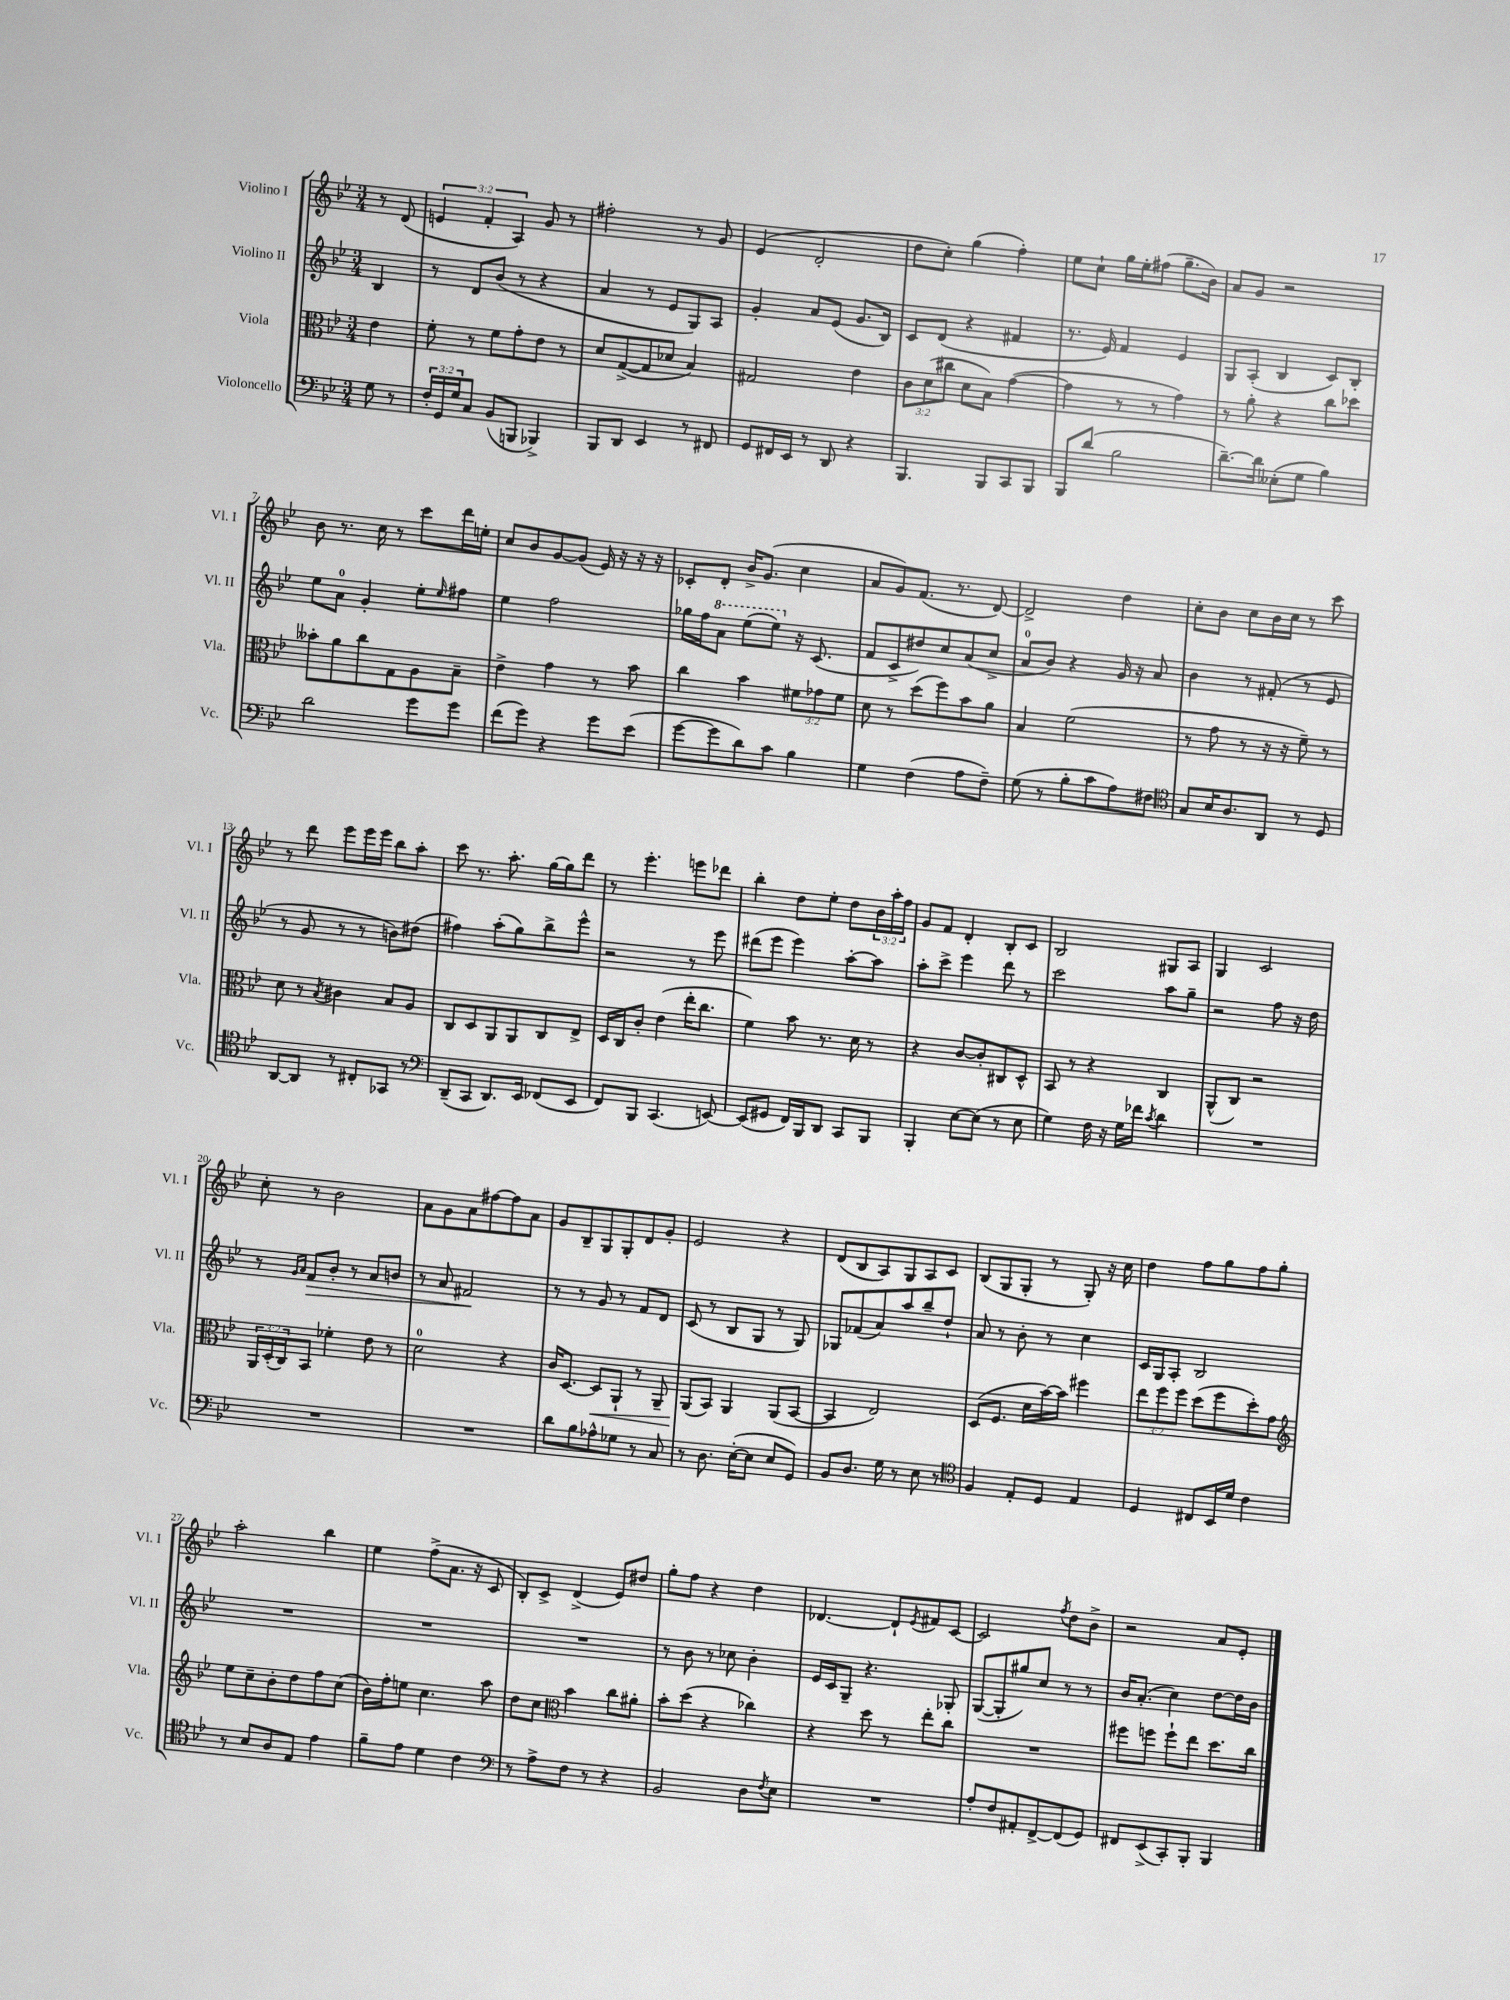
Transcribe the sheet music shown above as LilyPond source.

<<
\new StaffGroup <<
\new Staff = "s0" \with { instrumentName = "Violino I" shortInstrumentName = "Vl. I" } {
    \clef treble \key bes \major \numericTimeSignature \time 3/4 \override Staff.TupletNumber.text = #tuplet-number::calc-fraction-text \partial 4
    r8 d'8( |
    \tuplet 3/2 { e'4 f'4-. a4) } g'8 r8 |
    fis''2-. r8 g'8 |
    ees'4( d'2-. |
    d''8 c''8-.) g''4( f''4-.) |
    ees''8 c''8-! g''16 ees''16-. fis''8( g''8.-- bes'16) |
    a'8 g'8 r2 |
    bes'8 r8. c''16 r8 c'''8 d'''16 e''16-. |
    c''8 bes'8 g'8~ g'8( ees'16) r16 r16 r16 |
    ces'8-. d'8-. bes'16-> g'8.( c''4 |
    a'8 g'8) f'8.( r8. d'8~) |
    d'2-> d''4 |
    c''8-. bes'8 c''8 bes'16 c''16 r8 c'''8 |
    r8 d'''8 ees'''8 ees'''16 ees'''16 bes''8 a''8-. |
    c'''8 r8. a''8.-. g''16~ g''16 d'''8 |
    r8 ees'''4.-. e'''8 des'''8 |
    bes''4-. d''8 ees''8-. d''8 \tuplet 3/2 { bes'16 a''16-. f''16 } |
    g'8 f'8 d'4-. bes8-. c'8 |
    bes2 gis8 a8 |
    g4 c'2 |
    c''8-. r8 bes'2 |
    a'8 g'8 a'8 fis''8~ fis''8 a'8 |
    g'8 bes8-- g8 g8-. d'8 g'8-. |
    ees'2 r4 |
    d'8( bes8 a8) g8 a8 c'8 |
    bes8( g8 g8-. r8 g8-.) r16 c''16 |
    d''4 f''8 g''8 f''8 g''8-. |
    a''2-. bes''4 |
    ees''4 f''8->( a'8. r16 c'8 |
    bes8-.) c'8-> d'4->( ees'8) dis''8 |
    g''8-. f''8 r4 d''4 |
    des'4.~ des'8-! \acciaccatura { ees'8 } fis'8 c'8~ |
    c'2 \acciaccatura { f''8 } d''8 bes'8-> |
    r2 a'8 ees'8-. \bar "|." |
}
\new Staff = "s1" \with { instrumentName = "Violino II" shortInstrumentName = "Vl. II" } {
    \clef treble \key bes \major \numericTimeSignature \time 3/4 \partial 4
    bes4 |
    r8 d'8 bes'8( r8 r4 |
    a'4 r8 ees'8 g8) a8 |
    g'4-. a'8 ees'8( g'8. bes16) |
    c'8 d'8( r4 fis'4 |
    r8. ees'16) f'4 ees'4 |
    g8 a8-.( bes4 c'8) bes8-. |
    ees''8 a'8-0 g'4-. ees''8-. \grace { ees''16 } fis''8 |
    ees''4 f''2 |
    ges''16 f''16 \ottava #1 a''8 ees'''8( ees'''8) \ottava #0 r16 c'8.( |
    f'8 c'8-> dis''8) c''8 a'8( c''8-> |
    a'8-0 bes'8) r4 g'16 r16 a'8 |
    bes'4 r8 fis'8-.( r8 ees'8 |
    r8 g'8 r8 r8 b'8) dis''8( |
    fis''4) a''8-.( g''8) bes''8-> ees'''8-^ |
    r2 r8 ees'''8 |
    dis'''8( ees'''8 ees'''4) a''8~-. a''8 |
    a''8-. c'''8-> ees'''4 d'''8 r8 |
    c'''2 a''8 g''8-- |
    r2 f''8 r16 d''16 |
    r8 \grace { g'16 a'16 } f'8\> bes'8-. r8 a'8 b'8 |
    r8 a'8 fis'2\! |
    r8 r8 g'8 r8 f'8 d'8 |
    c'8( r8 bes8 g8 r8 g8) |
    ges8 fes'8( a'8) a''8 bes''8-- d''8-! |
    a'8 r8 bes'8-. r8 c''4 |
    c'16 g16 a8-. bes2 |
    R2. |
    R2. |
    R2. |
    r8 bes'8 r8 ces''8 bes'4-. |
    ees'16 c'16 g8-- r4. ges8-. |
    g8~( g8-. gis''8) c''8 r8 r8 |
    bes'16 a'8.-.( c''4) d''8~ d''16 bes'16 \bar "|." |
}
\new Staff = "s2" \with { instrumentName = "Viola" shortInstrumentName = "Vla." } {
    \clef alto \key bes \major \numericTimeSignature \time 3/4 \override Staff.TupletNumber.text = #tuplet-number::calc-fraction-text \partial 4
    ees'4 |
    f'8-. r8 f'8 g'8-. ees'8 r8 |
    d'8 g8~->( g8 des'8 bes4) |
    gis2 ees'4 |
    \tuplet 3/2 { c'8 d'8( cis''8 } d'8 bes8) g'4~( |
    g'4 r8 r8 g'4) |
    r8 a'8-. r4 c''8 des''8 |
    beses'8-. a'8 c''8 g8 a8 bes8-- |
    ees'4-> g'4 r8 bes'8 |
    c''4 bes'4 \tuplet 3/2 { fis'8 ges'8 fis'8 } |
    d'8 r8 d''8( f''8) bes'8 a'8 |
    bes4 f'2( |
    r8 g'8 r8 r16 r16 f'8--) r8 |
    d'8 r8 \acciaccatura { bes8 } cis'4 bes8 a8 |
    c8 d8 a,8 a,8 c8 ees8-> |
    d16 c16 c'8-. ees'4( ees''16-. c''8. |
    f'4) bes'8 r8. d'16 r8 |
    r4 c'8~ c'8-. cis8 d8-^ |
    bes,8 r8 r4 c4 |
    a,8-^( c8) r2 |
    \tuplet 3/2 { a,16 d16-.( c16) } bes,8 fes'4-. ees'8 r8 |
    d'2-0 r4 |
    c'16 d8.~ d8\< a,8-! r8 a,8-- |
    a,8\!( bes,8) a,4 a,8( bes,8~ |
    bes,4 ees2) |
    d8( f8. d'16 bes'16~) bes'16 fis''4 |
    \tuplet 3/2 { ees''8 f''8 f''8 } d''8( f''8 d''8-.) g'8 |
    \clef treble ees''8 c''8-- bes'8-. d''8 f''8 c''8( |
    bes'16) f''16-. e''8 c''4. a''8 |
    d''8 c''8 \clef alto bes'4 c''8 ais'8-. |
    bes'8-. d''8( r4 ces''4) |
    r4 d''8 r8 ees''8-. c''8 |
    R2. |
    fis''8 f''8 f''8-! ees''8 d''8. c''16 \bar "|." |
}
\new Staff = "s3" \with { instrumentName = "Violoncello" shortInstrumentName = "Vc." } {
    \clef bass \key bes \major \numericTimeSignature \time 3/4 \override Staff.TupletNumber.text = #tuplet-number::calc-fraction-text \partial 4
    g8 r8 |
    \tuplet 3/2 { f16-. g,16 g16 } c8 bes,8( b,,8 bes,,4->) |
    bes,,8 d,8 ees,4 r8 fis,8 |
    g,8 fis,16 ees,16 r8 d,8 r4 |
    bes,,4. bes,,8 c,8 bes,,8 |
    bes,,8 d'8( bes2 |
    d'8.~--) d'16 eeses8-.( g8 bes4) |
    d'2 g'8 g'8 |
    f'8( g'8) r4 g'8 ees'8( |
    g'8~ g'8 d'8) c'8 bes4 |
    g4 f4( a8 f8--) |
    g8( r8 bes8-. c'8 a8) fis8 |
    \clef tenor g8 bes16 a8. a,8 r8 d8 |
    a,8~ a,8 r8 cis8-. ges,8 r8 |
    \clef bass d,8--( c,8 d,8.) ees,16 fes,8( ees,8 |
    f,8) bes,,8 c,4.( e,8~) |
    e,8( gis,8 f,16) bes,,16 d,8 c,8 bes,,8 |
    bes,,4-. ees8~ ees8( r8 ees8 |
    g4) f16 r16 g16 fes'16 \acciaccatura { c'8 } d'4 |
    R2. |
    R2. |
    R2. |
    d'8 bes8 aes8-^ ges8 r8 c8 |
    r8 d8. ees16~-.( ees8 ees8 g,8) |
    bes,8 d8. g16 r8 ees8 r8 |
    \clef tenor f4 ees8-. d8 ees4 |
    d4 cis8 bes,16 d'16 c'4 |
    r8 bes8 a8 ees8 ees'4 |
    f'8-- ees'8 d'4 c'4 |
    \clef bass r8 a8-> f8 r8 r4 |
    bes,2 d8 \acciaccatura { f8 } ees8 |
    R2. |
    a8-. f8 ais,8-. f,8~-> f,8( g,8) |
    fis,8 ees,8->( c,8-.) bes,,8-. bes,,4 \bar "|." |
}
>>
>>
